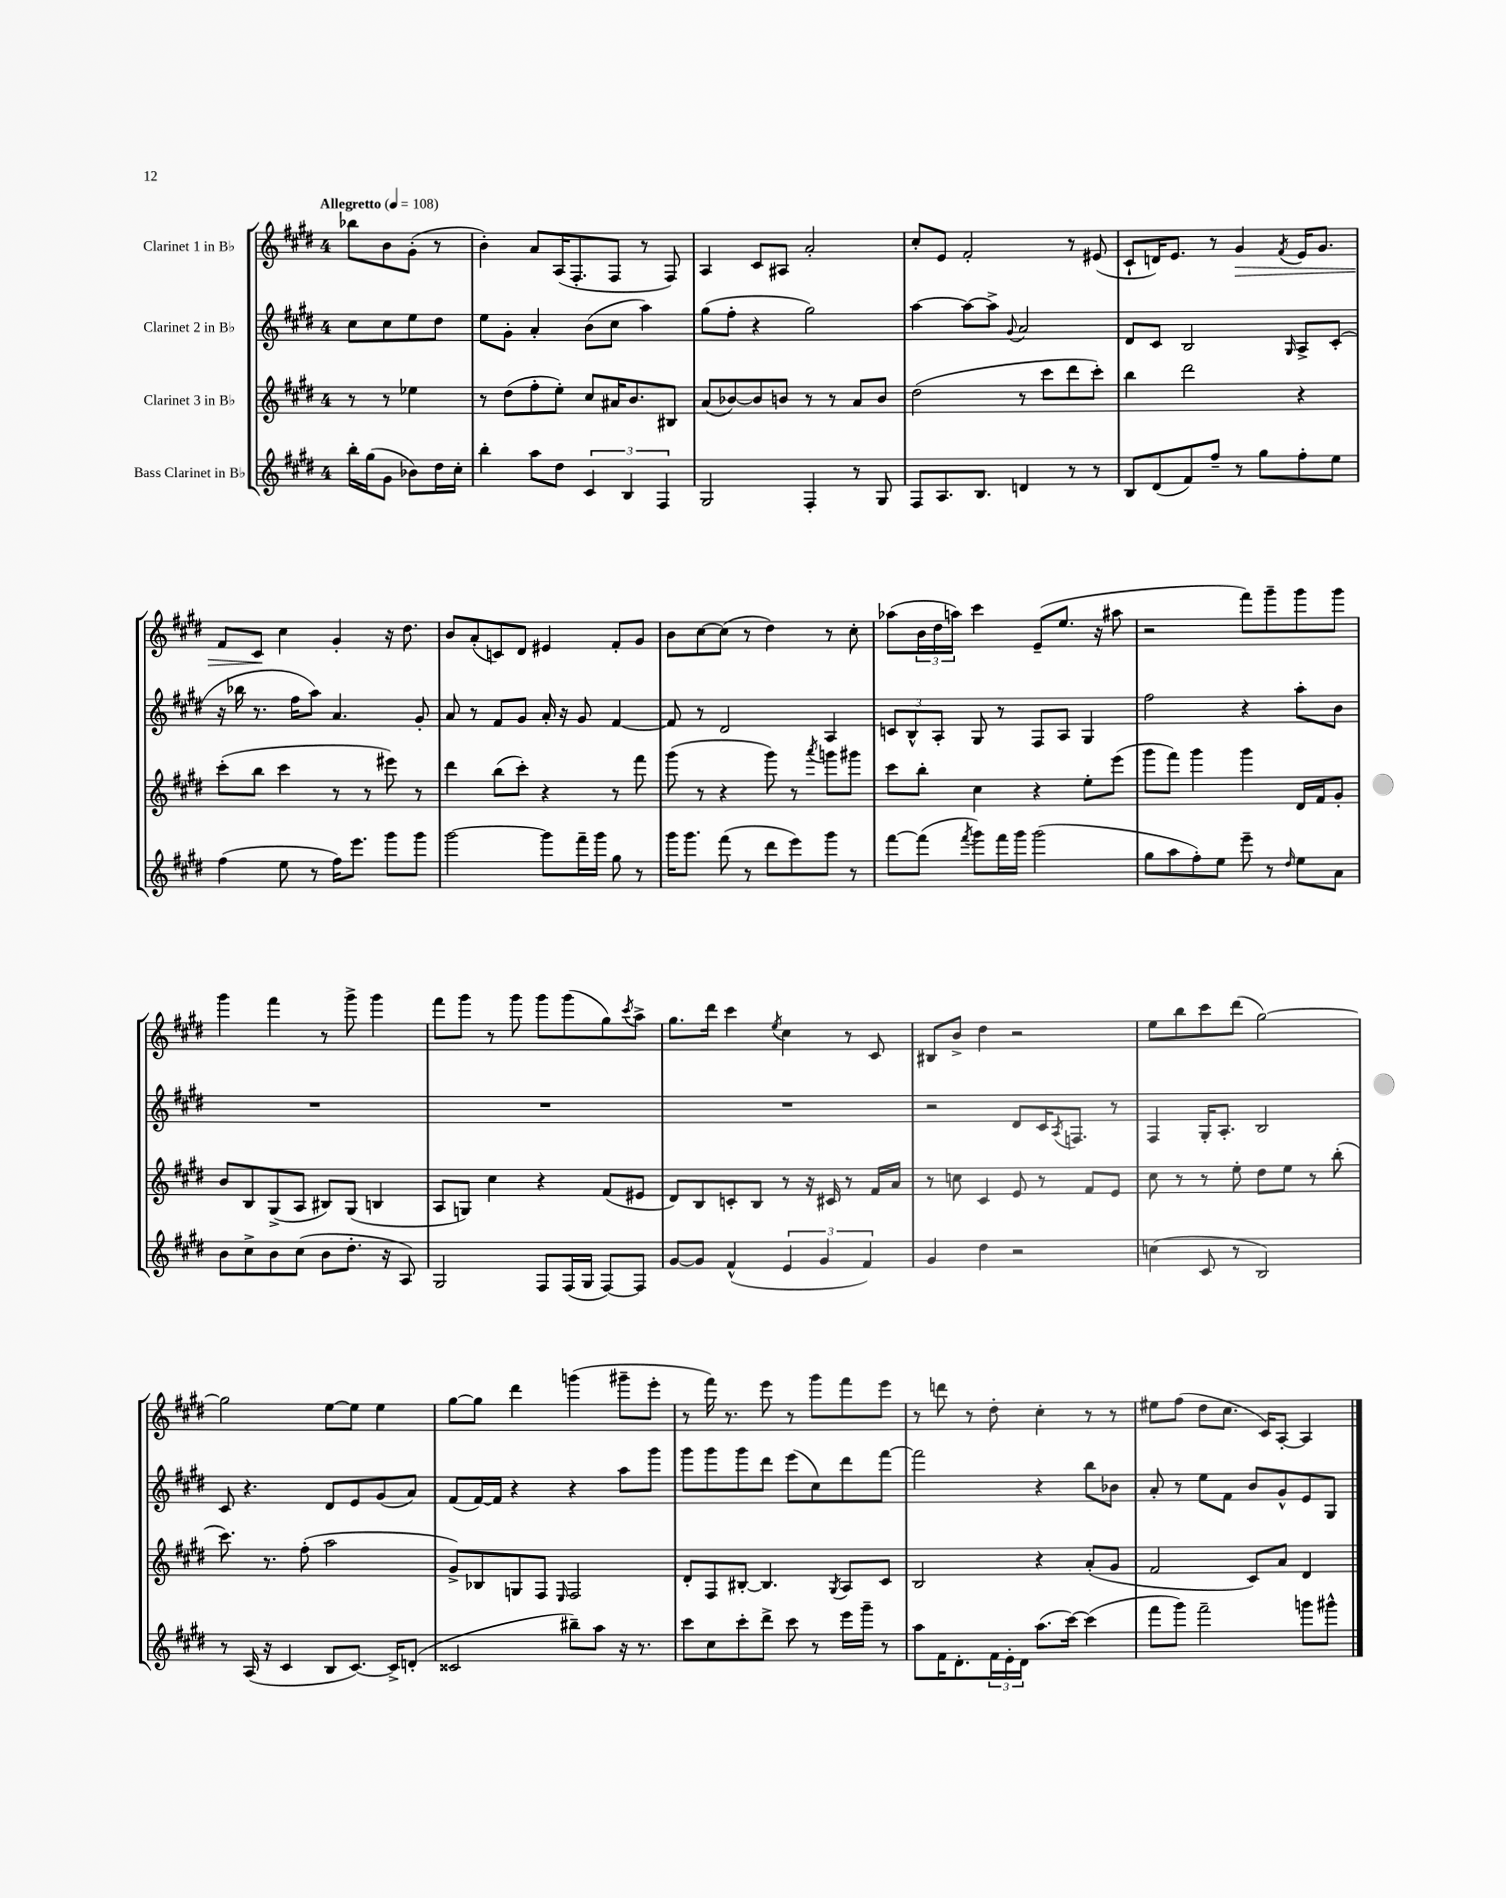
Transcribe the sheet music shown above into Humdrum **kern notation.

**kern	**kern	**kern	**kern	**dynam
*part4	*part3	*part2	*part1	*part1
*staff4	*staff3	*staff2	*staff1	*staff1
*I"Bass Clarinet in B♭	*I"Clarinet 3 in B♭	*I"Clarinet 2 in B♭	*I"Clarinet 1 in B♭	*
*clefG2	*clefG2	*clefG2	*clefG2	*
*k[f#c#g#d#]	*k[f#c#g#d#]	*k[f#c#g#d#]	*k[f#c#g#d#]	*
*M4/4	*M4/4	*M4/4	*M4/4	*
*MM108	*MM108	*MM108	*MM108	*
=	=	=	=	=
!	!	!	!LO:TX:a:B:t=Allegretto	!
16bb'\LL	8r	8cc#\L	8bb-X\L	.
(16gg#\J	.	.	.	.
8g#\J	8r	8cc#\	8b\	.
8b-X\L)	4ee-X\	8ee\	(8g#'\J	.
16dd#\L	.	8dd#\J	8r	.
16cc#'\JJ	.	.	.	.
=1	=1	=1	=1	=1
4bb'\	8r	8ee\L	4b'\)	.
.	(8dd#\L	8g#'\J	.	.
8aa\L	8ff#'\	4a'/	8a/L	.
8dd#\J	8ee'\J)	.	(16A/K	.
.	.	.	8.F#'/	.
6c#/	8cc#/L	(8b\L	.	.
.	16a#X/K	8cc#\J	8F#/J	.
6B/	.	.	.	.
.	8.b/	.	.	.
.	.	4aa\)	8r	.
6F#/	.	.	.	.
.	8B#X/J	.	8F#/)	.
=2	=2	=2	=2	=2
2G#/	(8a/L	(8gg#\L	4A/	.
.	[8b-X/)	8ff#'\J	.	.
.	8b-/]	4r	8c#/L	.
.	8bn/J	.	8A#X/J	.
4F#'/	8r	2gg#\)	2a'/	.
.	8r	.	.	.
8r	8a/L	.	.	.
8G#/	8b/J	.	.	.
=3	=3	=3	=3	=3
8F#/L	(2dd#\	[4aa\	8cc#'/L	.
8.A/	.	.	8e/J	.
.	.	8aa\L_	2f#'/	.
8.B/J	.	.	.	.
.	.	8aa^\J]	.	.
.	.	8qqg#/	.	.
4dn/	8r	2a/	.	.
.	8ccc#\L	.	.	.
8r	8ddd#\	.	8r	.
8r	8ccc#'\J)	.	(8e#X/	.
=4	=4	=4	=4	=4
8B/L	4bb\	8d#/L	8c#`/L	.
(8d#/	.	8c#/J	16dn/K)	.
.	.	.	8.e/J	.
8f#/)	2ddd#\	2B/	.	.
8ff#~/J	.	.	8r	.
!	!	!	!	!LO:HP:b
8r	.	.	4g#/	>
8gg#\L	.	.	.	.
.	.	16qqG#/	8qf#/	.
8ff#'\	4r	8A^/L	16e/KL	.
.	.	.	8.g#/J	.
8ee\J	.	(8c#'/J	.	.
!!LO:LB:g=z
=5	=5	=5	=5	=5
(4ff#\	(8ccc#'\L	16r	8f#/L	.
.	.	16bb-X\	.	.
.	8bb\J	8.r	8c#/J	.
8ee\	4ccc#\	.	4cc#\	]
.	.	16ff#\KL	.	.
8r	.	8aa\J)	.	.
16ff#\KL)	8r	4.a/	4g#'/	.
8.eee\J	.	.	.	.
.	8r	.	.	.
8ggg#\L	8eee#X\)	.	16r	.
.	.	.	8.dd#\	.
8ggg#\J	8r	8g#'/	.	.
=6	=6	=6	=6	=6
[2ggg#\	4ddd#\	8a/	8b/L	.
.	.	8r	(8a'/	.
.	(8bb\L	8f#/L	8cn/)	.
.	8ccc#'\J)	8g#/J	8d#/J	.
8ggg#\L]	4r	16a'/	4e#X/	.
.	.	16r	.	.
16fff#~\L	.	8g#/	.	.
16ggg#\JJ	.	.	.	.
8gg#\	8r	[4f#/	8f#'/L	.
8r	8fff#\	.	8g#/J	.
=7	=7	=7	=7	=7
16ggg#\KL	(8ggg#\	8f#/]	8b\L	.
8.ggg#\J	.	.	.	.
.	8r	8r	[8cc#\	.
(8fff#\	4r	2d#/	(8cc#\J]	.
8r	.	.	8r	.
8ddd#\L	8ggg#\)	.	4dd#\)	.
8eee\)	8r	.	.	.
.	8qaaa/	.	.	.
8ggg#\J	8gggn\L	4A/	8r	.
8r	8ggg#X\J	.	8cc#'\	.
=8	=8	=8	=8	=8
[8fff#\L	8ccc#\L	12cn/L	(8aa-X\L	.
.	.	12B^^/	.	.
(8fff#\J]	8bb'\J	.	24b\L	.
.	.	12A'/J	24dd#\	.
.	.	.	24aan\JJ)	.
8qfff#/	.	.	.	.
8ggg#\L)	4cc#\	8G#/	4ccc#\	.
16fff#\L	.	8r	.	.
16ggg#\JJ	.	.	.	.
(2ggg#\	4r	8F#/L	(8e~/L	.
.	.	8A/J	8.ee/J	.
.	8ee'\L	4G#/	.	.
.	.	.	16r	.
.	(8eee\J	.	8aa#X\	.
=9	=9	=9	=9	=9
8gg#\L	8ggg#\L	2ff#\	2r	.
8aa\	8fff#\J)	.	.	.
8ff#'\)	4ggg#\	.	.	.
8ee\J	.	.	.	.
8eee~\	4ggg#\	4r	8fff#\L)	.
8r	.	.	8ggg#~\	.
16qqdd#/	.	.	.	.
8ee\L	16d#/LL	8aa'\L	8ggg#\	.
.	16f#/J	.	.	.
8a\J	8g#'/J	8b\J	8ggg#\J	.
!!LO:LB:g=z
=10	=10	=10	=10	=10
8b\L	8b/L	1r	4ggg#\	.
8cc#^\	8B/	.	.	.
8b\	(8G#^/	.	4fff#\	.
(8cc#\J	8A/J	.	.	.
8b\L	8B#X/L)	.	8r	.
8.dd#'\J	(8G#/J	.	8ggg#^\	.
.	4Bn/	.	4ggg#\	.
16r	.	.	.	.
8A/)	.	.	.	.
=11	=11	=11	=11	=11
2G#/	8A/L	1r	8fff#\L	.
.	8Gn/J)	.	8ggg#\J	.
.	4cc#\	.	8r	.
.	.	.	8ggg#\	.
8F#/L	4r	.	8ggg#\L	.
(16F#/L	.	.	(8ggg#\	.
16G#/JJ	.	.	.	.
[8F#/L)	(8f#/L	.	8gg#\)	.
.	.	.	8qccc#/	.
8F#/J]	8e#X/J	.	8aa^\J	.
=12	=12	=12	=12	=12
[8g#/L	8d#/L)	1r	8.gg#\L	.
8g#/J]	8B/	.	.	.
.	.	.	16ddd#\Jk	.
(4f#^^/	8cn'/	.	4ccc#\	.
.	8B/J	.	.	.
.	.	.	8qee/	.
6e/	8r	.	4cc#\	.
.	16r	.	.	.
6g#/	.	.	.	.
.	16c#X/	.	.	.
.	8r	.	8r	.
6f#/)	.	.	.	.
.	16f#/LL	.	8c#/	.
.	16a/JJ	.	.	.
=13	=13	=13	=13	=13
4g#/	8r	2r	8B#X/L	.
.	8ccn\	.	8b^/J	.
4dd#\	4c#/	.	4dd#\	.
2r	8e/	8d#/L	2r	.
.	8r	16c#/K	.	.
.	.	8qA/	.	.
.	.	8.Fn/J	.	.
.	8f#/L	.	.	.
.	8e/J	8r	.	.
=14	=14	=14	=14	=14
(4ccn\	8cc#\	4F#/	8ee\L	.
.	8r	.	8bb\	.
8c#/	8r	16G#'/KL	8ccc#\	.
.	.	8.A'/J	.	.
8r	8ee'\	.	(8ddd#\J	.
2B/)	8dd#\L	2B/	[2gg#\)	.
.	8ee\J	.	.	.
.	8r	.	.	.
.	(8bb'\	.	.	.
!!LO:LB:g=z
=15	=15	=15	=15	=15
8r	8.ccc#\)	8c#/	2gg#\]	.
(16A/	.	4.r	.	.
16r	8.r	.	.	.
4c#/	.	.	.	.
.	(8ff#'\	.	.	.
8B/L	2aa\	8d#/L	[8ee\L	.
[8.c#/J)	.	8e/	8ee\J]	.
.	.	(8g#/	4ee\	.
16c#^/KL]	.	.	.	.
(8dn'/J	.	8a/J)	.	.
=16	=16	=16	=16	=16
2c##X/	8g#^/L)	(8f#/L	[8gg#\L	.
.	8B-X/	[16f#/L)	8gg#\J]	.
.	.	16f#/JJ]	.	.
.	8Gn/	4r	4ddd#\	.
.	8F#/J	.	.	.
.	16qqE/	.	.	.
8bb#X~\L)	2F#/	4r	(4gggn\	.
8aa\J	.	.	.	.
16r	.	8aa\L	8ggg#X~\L	.
8.r	.	.	.	.
.	.	8ggg#\J	8eee'\J	.
=17	=17	=17	=17	=17
8ccc#\L	8d#'/L	8ggg#\L	8r	.
8cc#\	8F#/	8ggg#\	16fff#\)	.
.	.	.	8.r	.
8ccc#'\	[8B#X'/J	8ggg#\	.	.
8ddd#^\J	4.B#/]	8ddd#\J	8eee\	.
8ccc#\	.	(8eee\L	8r	.
8r	.	8cc#\)	8ggg#\L	.
.	8qG#/	.	.	.
16eee\LL	8A/L	8ddd#\	8fff#\	.
16ggg#~\JJ	.	.	.	.
8r	8c#/J	[8fff#\J	8eee\J	.
=18	=18	=18	=18	=18
8aa\L	2B/	2fff#\]	8r	.
16f#\K	.	.	8dddn\	.
8.d#'\	.	.	.	.
.	.	.	8r	.
24f#\L	.	.	8dd#'\	.
24e'\	.	.	.	.
24d#\JJ	.	.	.	.
(8.aa\L	4r	4r	4cc#'\	.
[16ccc#\Jk)	.	.	.	.
(4ccc#\]	(8a'/L	8bb\L	8r	.
.	8g#/J	8b-X\J	8r	.
=19	=19	=19	=19	=19
8fff#\L	2f#/	8a'/	8ee#X\L	.
8ggg#\J)	.	8r	(8ff#\J	.
2fff#~\	.	8ee\L	8dd#\L	.
.	.	8f#\J	8.cc#\J	.
.	8c#/L)	8b/L	.	.
.	.	.	16c#/KL)	.
.	8a/J	8g#^^/	[8A'/J	.
8gggn\L	4d#/	8e/	4A/]	.
8ggg#X^^\J	.	8G#/J	.	.
==	==	==	==	==
*-	*-	*-	*-	*-
